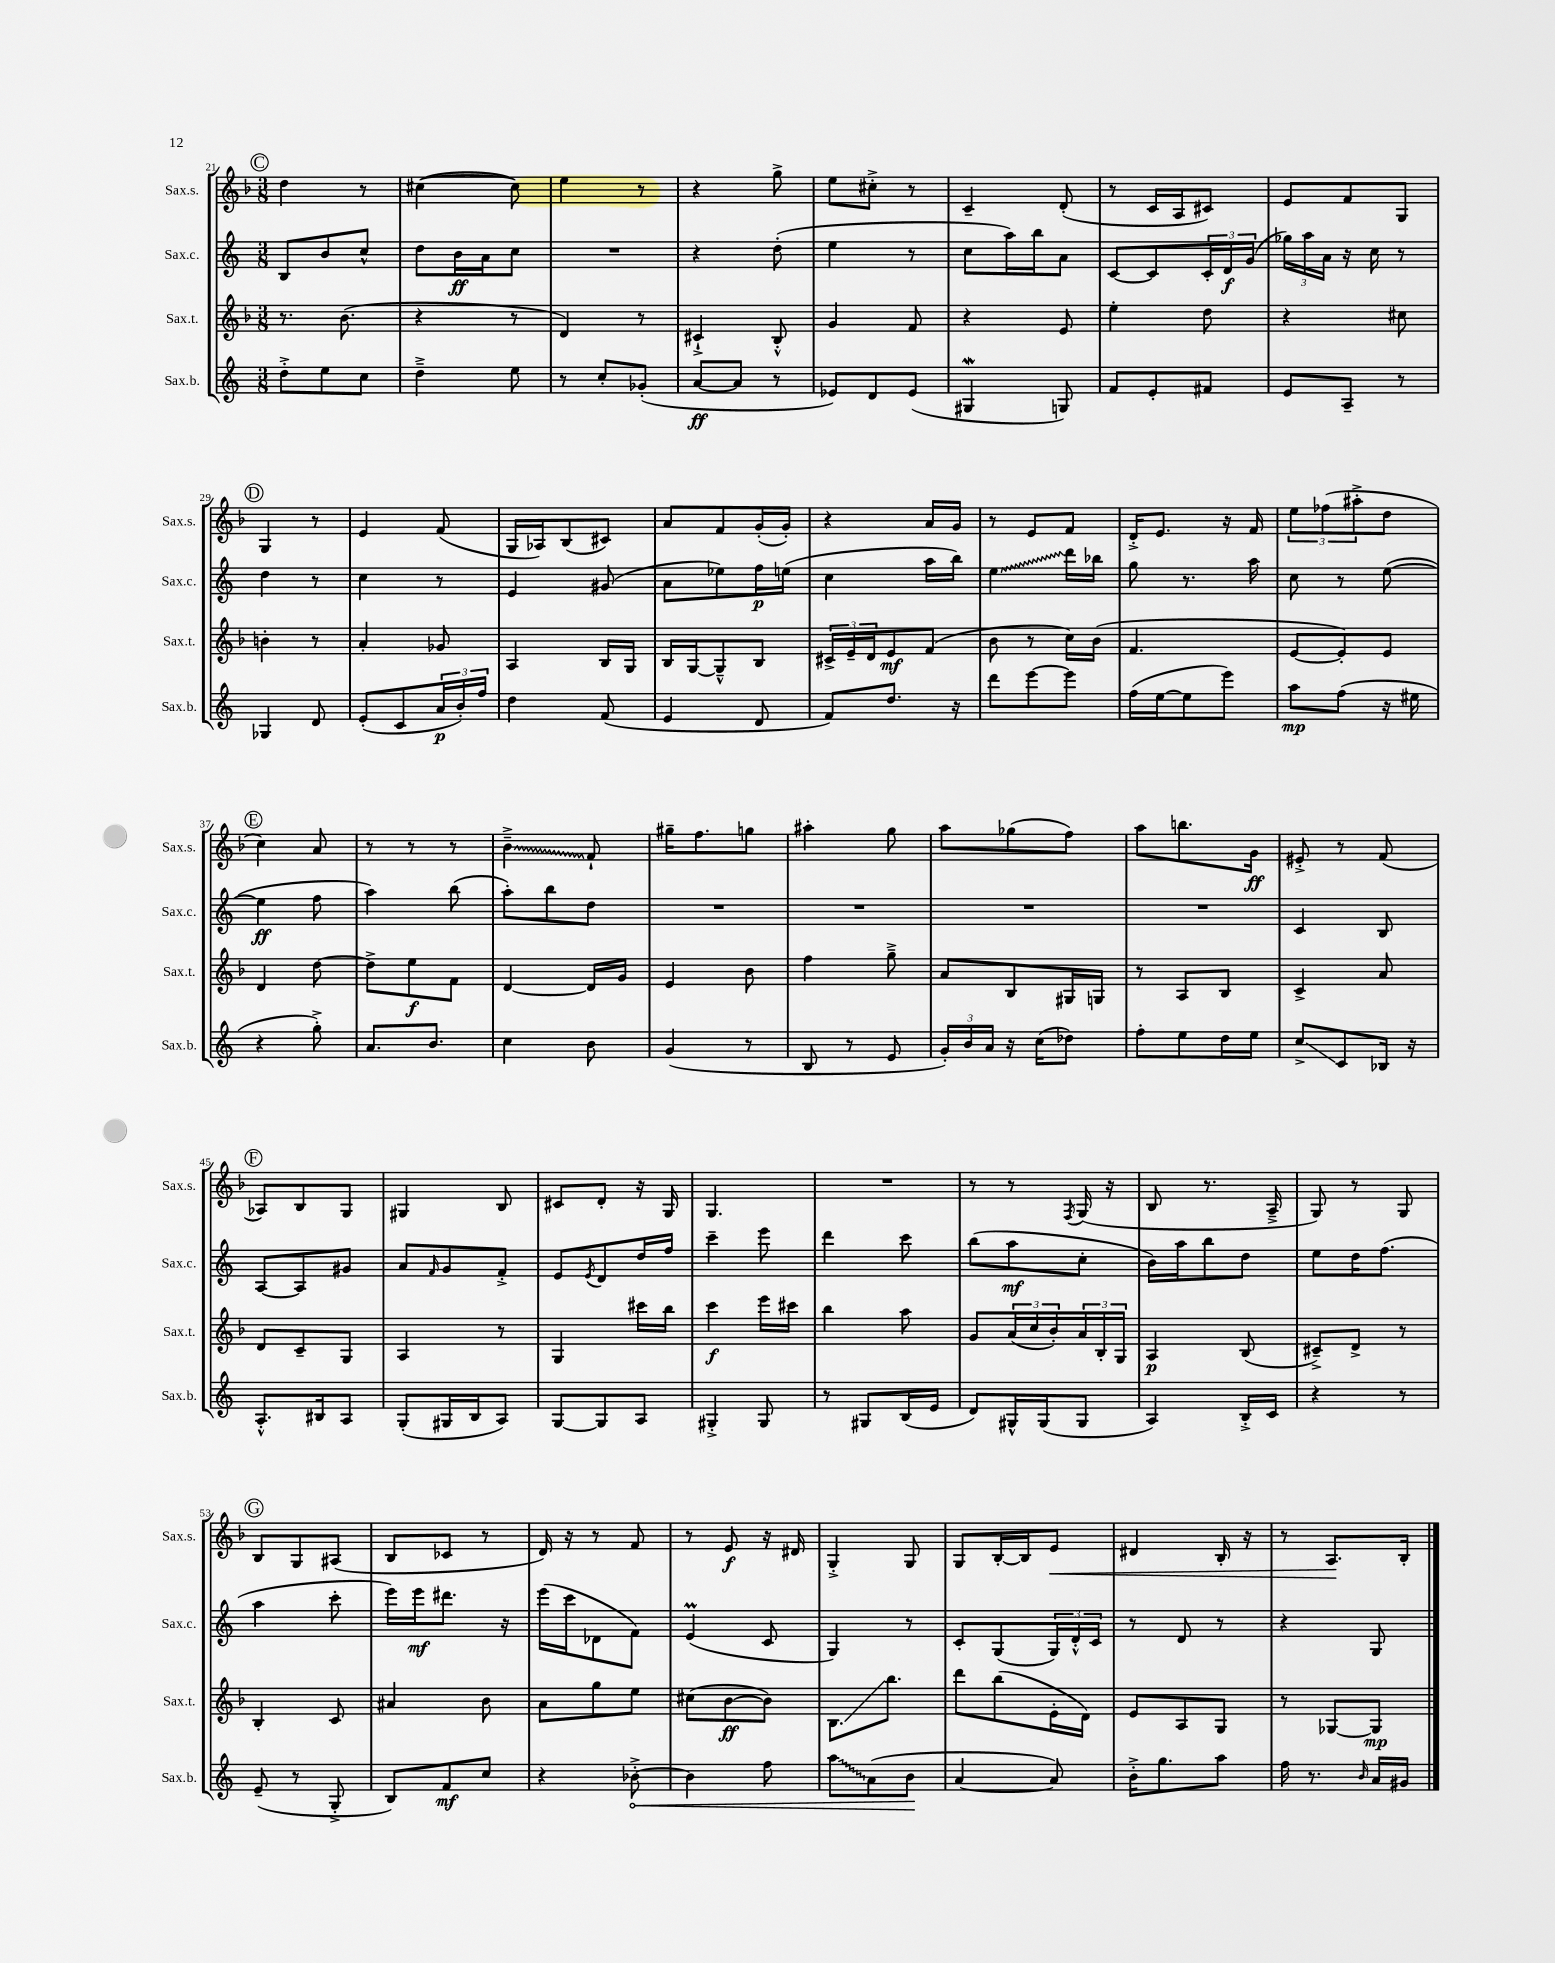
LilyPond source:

<<
\new StaffGroup <<
\new Staff = "s0" \with { instrumentName = "Sax.s." shortInstrumentName = "Sax.s." } {
    \clef treble \key f \major \numericTimeSignature \time 3/8
    \mark \markup { \circle "C" } d''4 r8 |
    cis''4~( cis''8) |
    e''4 r8 |
    r4 g''8-> |
    e''8 cis''8-.-> r8 |
    c'4-- d'8-.( |
    r8 c'16 a16 cis'8) |
    e'8 f'8 g8 |
    \mark \markup { \circle "D" } g4 r8 |
    e'4 f'8( |
    g16 aes16) bes8( cis'8) |
    a'8 f'8 g'16-.( g'16-.) |
    r4 a'16 g'16 |
    r8 e'8 f'8 |
    d'16-.-> e'8. r16 f'16 |
    \tuplet 3/2 { e''8 fes''8( ais''8-.-> } d''8 |
    \mark \markup { \circle "E" } c''4) a'8 |
    r8 r8 r8 |
    \once \override Glissando.style = #'zigzag bes'4--->\glissando f'8-! |
    gis''16-- f''8. g''8 |
    ais''4-. g''8 |
    a''8 ges''8( f''8) |
    a''8 b''8. g'16\ff |
    eis'8-.-> r8 f'8( |
    \mark \markup { \circle "F" } aes8) bes8 g8 |
    gis4 bes8 |
    cis'8 d'8-. r16 g16 |
    g4. |
    R4. |
    r8 r8 \acciaccatura { f8 } g16( r16 |
    bes8 r8. a16---> |
    g8) r8 g8 |
    \mark \markup { \circle "G" } bes8 g8 ais8( |
    bes8 ces'8 r8 |
    d'16) r16 r8 f'8 |
    r8 e'8\f r16 dis'16 |
    g4-.-> g8 |
    g8 bes16~-. bes16 e'8\< |
    dis'4 bes16-. r16 |
    r8 a8.\! bes16-. \bar "|." |
}
\new Staff = "s1" \with { instrumentName = "Sax.c." shortInstrumentName = "Sax.c." } {
    \clef treble \key c \major \numericTimeSignature \time 3/8
    \mark \markup { \circle "C" } b8 b'8 c''8-^ |
    d''8 b'16\ff a'16 c''8 |
    R4. |
    r4 d''8-.( |
    e''4 r8 |
    c''8 a''16) b''16 a'8 |
    c'8~ c'8 \tuplet 3/2 { c'16-. d'16\f g'16( } |
    \tuplet 3/2 { ges''16) a''16 a'16 } r16 c''16 r8 |
    \mark \markup { \circle "D" } d''4 r8 |
    c''4 r8 |
    e'4 gis'8( |
    a'8 ees''8) f''16\p e''16( |
    c''4 a''16 b''16) |
    \once \override Glissando.style = #'zigzag e''4\glissando d'''16 bes''16 |
    g''8 r8. a''16 |
    c''8 r8 e''8~( |
    \mark \markup { \circle "E" } e''4\ff f''8 |
    a''4) b''8( |
    a''8-.) b''8 d''8 |
    R4. |
    R4. |
    R4. |
    R4. |
    c'4 b8 |
    \mark \markup { \circle "F" } a8~ a8 gis'8 |
    a'8 \grace { f'16 } g'8 f'8-.-> |
    e'8 \acciaccatura { e'8 } d'8 d''16 f''16 |
    c'''4-- e'''8 |
    d'''4 c'''8 |
    b''8( a''8\mf c''8-. |
    b'16) a''16 b''8 d''8 |
    e''8 d''16 f''8.( |
    \mark \markup { \circle "G" } a''4 c'''8-. |
    e'''16) e'''16\mf dis'''8. r16 |
    e'''16( c'''16 des'8 f'8) |
    e'4\prall( c'8 |
    g4) r8 |
    c'8-. g8( \tuplet 3/2 { g16) d'16-.-^ c'16 } |
    r8 d'8 r8 |
    r4 g8 \bar "|." |
}
\new Staff = "s2" \with { instrumentName = "Sax.t." shortInstrumentName = "Sax.t." } {
    \clef treble \key f \major \numericTimeSignature \time 3/8
    \mark \markup { \circle "C" } r8. bes'8.( |
    r4 r8 |
    d'4) r8 |
    cis'4-!-> bes8-.-^ |
    g'4 f'8 |
    r4 e'8 |
    e''4-. d''8 |
    r4 cis''8 |
    \mark \markup { \circle "D" } b'4-. r8 |
    a'4-. ges'8 |
    a4 bes16 g16 |
    bes16 g16~ g8---^ bes8 |
    \tuplet 3/2 { cis'16-> e'16-- d'16 } e'8\mf f'8( |
    bes'8 r8 c''16) bes'16( |
    f'4. |
    e'8~ e'8-.) e'8 |
    \mark \markup { \circle "E" } d'4 d''8~ |
    d''8-> e''8\f f'8 |
    d'4~ d'16 g'16 |
    e'4 bes'8 |
    f''4 g''8---> |
    a'8 bes8 gis16 g16 |
    r8 a8 bes8 |
    c'4-> a'8 |
    \mark \markup { \circle "F" } d'8 c'8-- g8 |
    a4 r8 |
    g4 cis'''16 bes''16 |
    c'''4\f e'''16 cis'''16 |
    bes''4 a''8 |
    g'8 \tuplet 3/2 { a'16( c''16 bes'16-.) } \tuplet 3/2 { a'16 bes16-. g16 } |
    a4\p bes8( |
    cis'8--->) d'8-> r8 |
    \mark \markup { \circle "G" } bes4-. c'8 |
    ais'4 bes'8 |
    a'8 g''8 e''8 |
    cis''8( bes'8~\ff bes'8) |
    bes8.\glissando bes''8. |
    d'''8 bes''8( e'16-. d'16) |
    e'8 a8 g8 |
    r8 ges8~ ges8\mp \bar "|." |
}
\new Staff = "s3" \with { instrumentName = "Sax.b." shortInstrumentName = "Sax.b." } {
    \clef treble \key c \major \numericTimeSignature \time 3/8
    \mark \markup { \circle "C" } d''8-.-> e''8 c''8 |
    d''4---> e''8 |
    r8 c''8-. ges'8-.( |
    a'8~\ff a'8 r8 |
    ees'8) d'8 ees'8( |
    gis4\mordent g8) |
    f'8 e'8-. fis'8 |
    e'8 a8-- r8 |
    \mark \markup { \circle "D" } ges4 d'8 |
    e'8-.( c'8 \tuplet 3/2 { a'16\p b'16-.) f''16 } |
    d''4 f'8( |
    e'4 d'8 |
    f'8) d''8. r16 |
    d'''8 e'''8~ e'''8 |
    f''16( e''16~ e''8 e'''8) |
    a''8\mp f''8( r16 eis''16 |
    \mark \markup { \circle "E" } r4 g''8-.->) |
    a'8. b'8. |
    c''4 b'8 |
    g'4( r8 |
    b8 r8 e'8 |
    \tuplet 3/2 { g'16-.) b'16 a'16 } r16 c''16( des''8) |
    f''8-. e''8 d''16 e''16 |
    c''8->\glissando c'8 bes16 r16 |
    \mark \markup { \circle "F" } a8.-.-^ bis16 a8 |
    g8-.( gis16 b16 a8) |
    g8~ g8 a8 |
    gis4-.-> gis8 |
    r8 gis8 b16( e'16 |
    d'8) gis16-^ gis16( gis8 |
    a4) b16-.-> c'16 |
    r4 r8 |
    \mark \markup { \circle "G" } e'8--( r8 g8-.-> |
    b8) f'8\mf c''8 |
    r4 \once \override Hairpin.circled-tip = ##t bes'8~-.->\< |
    bes'4 f''8 |
    \once \override Glissando.style = #'zigzag a''8\glissando a'8( b'8\! |
    a'4~ a'8) |
    b'16-.-> g''8. a''8 |
    f''16 r8. \grace { b'16 } a'16 gis'16 \bar "|." |
}
>>
>>
\layout { \context { \Score currentBarNumber = #21 } }
